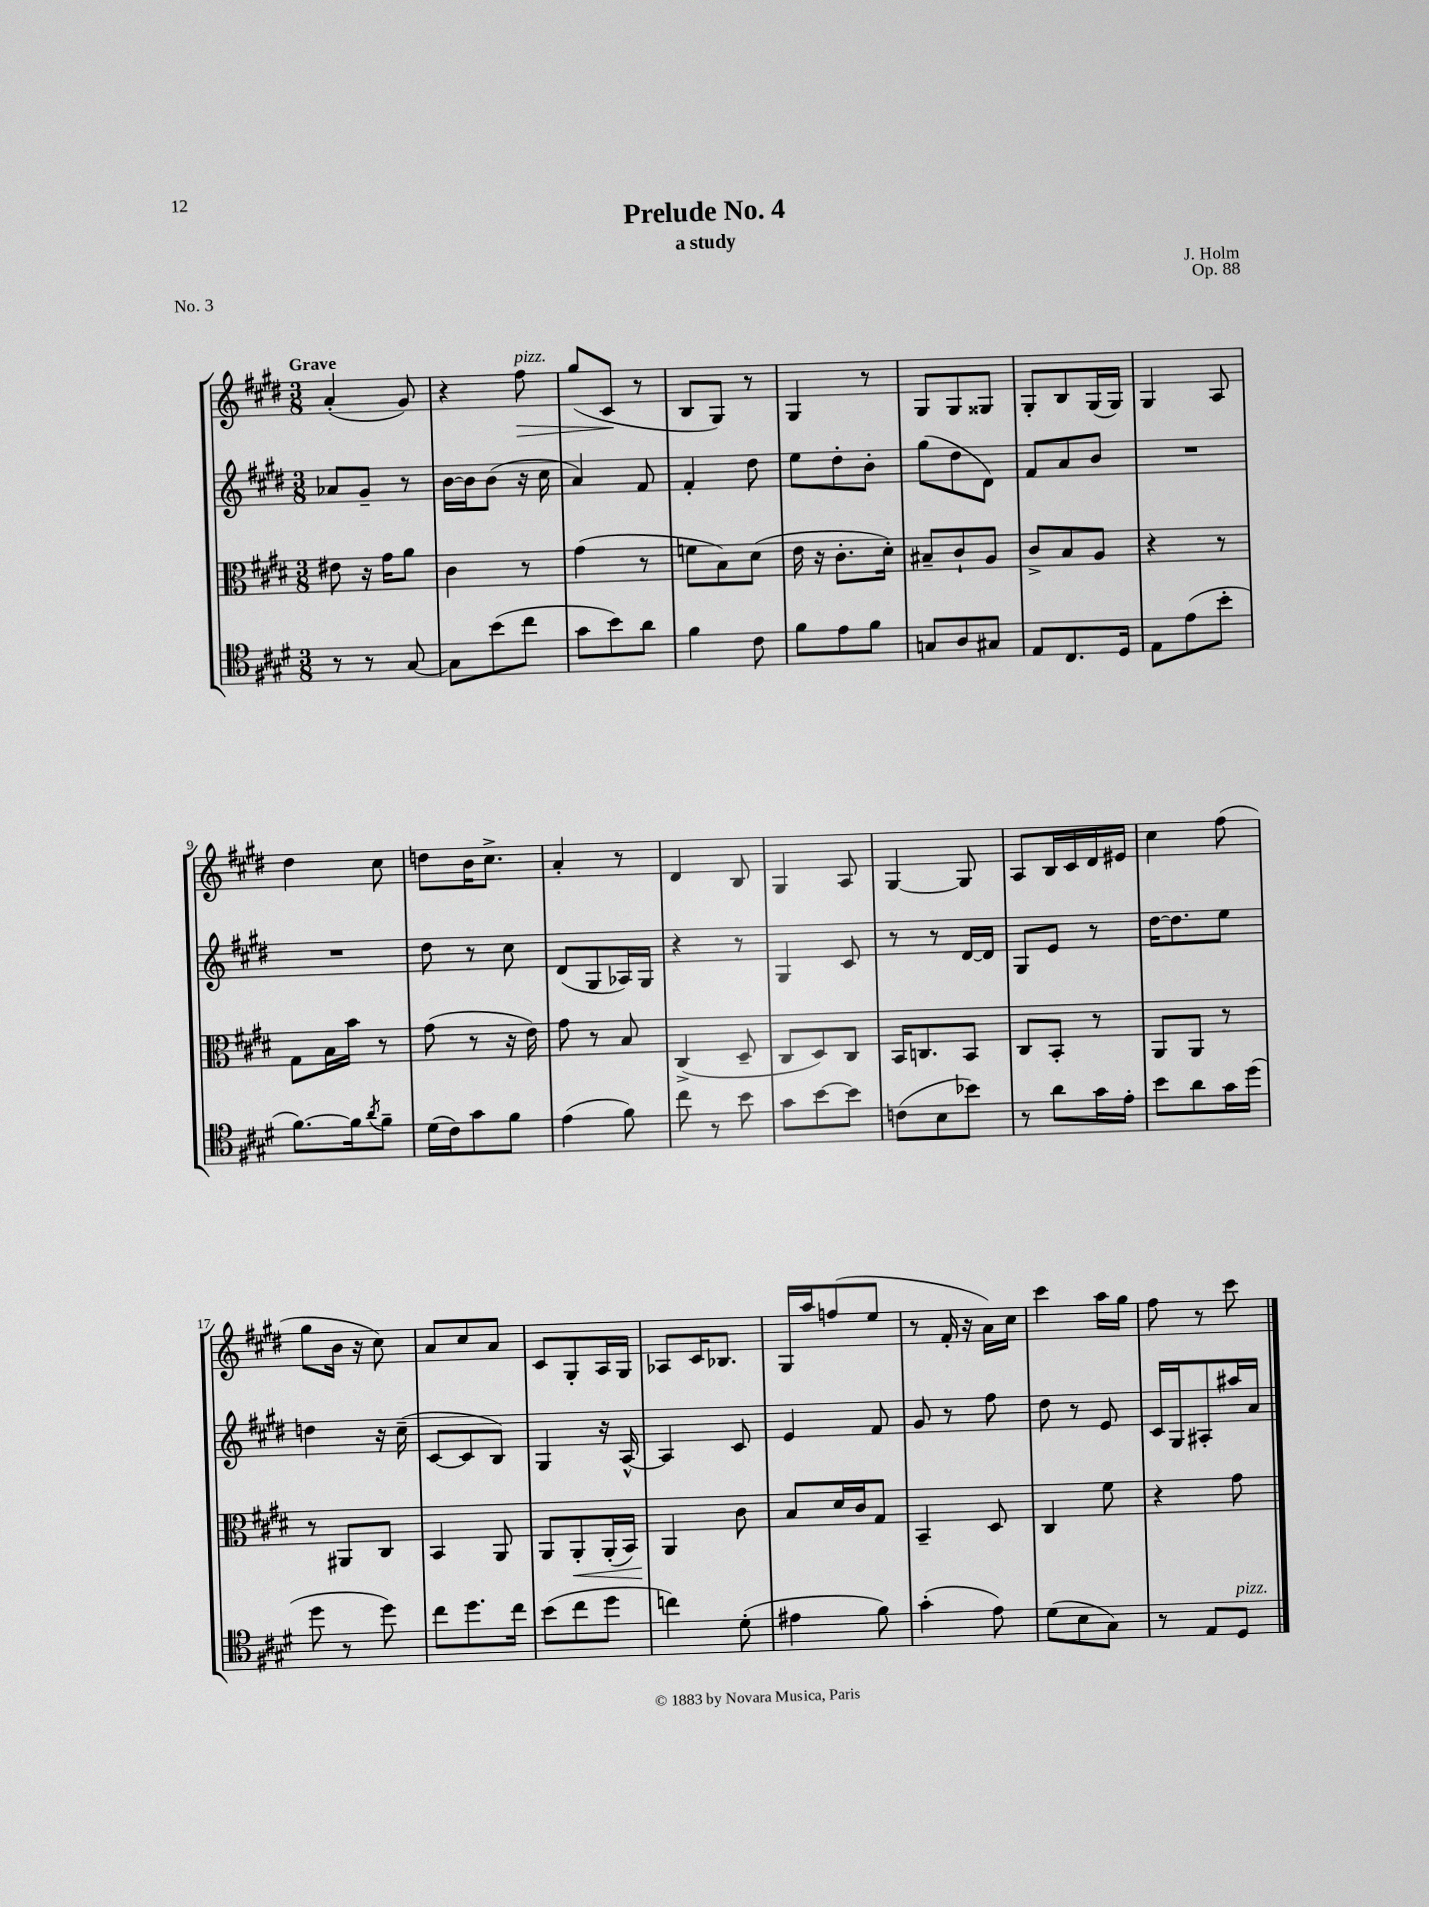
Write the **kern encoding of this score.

**kern	**kern	**kern	**kern
*staff4	*staff3	*staff2	*staff1
*clefC4	*clefC3	*clefG2	*clefG2
*k[f#c#g#d#]	*k[f#c#g#d#]	*k[f#c#g#d#]	*k[f#c#g#d#]
*M3/8	*M3/8	*M3/8	*M3/8
8r	8e#\	8a-/L	(4a'/
8r	16r	8g#~/J	.
.	16g#\LK	.	.
[8G#/	8a\J	8r	8g#/)
=	=	=	=
8G#\]L	4c#\	[16b\LL	4r
.	.	16b\]J	.
(8b\	.	(8b\J	.
8cc#\J	8r	16r	8ff#\
.	.	16cc#\	.
=	=	=	=
8g#\L	(4g#\	4a/)	(8gg#/L
8b\)	.	.	8c#/J
8a\J	8r	8f#/	8r
=	=	=	=
4f#\	8f\L	4f#'/	8B/L
.	8B\)	.	8G#/J)
8c#\	(8d#\J	8dd#\	8r
=	=	=	=
8f#\L	16e\	8ee\L	4G#/
.	16r	.	.
8e\	8.c#'\L	8dd#'\	.
8f#\J	.	8b'\J	8r
.	16d#'\Jk)	.	.
=	=	=	=
8G/L	8B#~/L	(8gg#\L	8G#/L
8A/	8c#`/	8dd#\	8G#/
8G#/J	8A/J	8d#\J)	8G##/J
=	=	=	=
8E/L	8c#^/L	8f#/L	8G#'/L
8.C#/	8B/	8a/	8B/
.	8A/J	8b/J	(16G#/L
16D#/Jk	.	.	16G#/JJ)
=	=	=	=
8E\L	4r	4.r	4G#/
(8e\	.	.	.
8b'\J	8r	.	8A/
=	=	=	=
[8.f#\L)	8G#\L	4.r	4dd#\
.	16B\L	.	.
16f#\]k	16b\JJ	.	.
8qa/	.	.	.
8f#~\J	8r	.	8cc#\
=	=	=	=
(16d#\LL	(8g#\	8dd#\	8dd\L
16c#\J)	.	.	.
8g#\	8r	8r	16b\K
.	.	.	8.cc#^\J
8f#\J	16r	8cc#\	.
.	16e\)	.	.
=	=	=	=
(4e\	8g#\	(8d#/L	4a'/
.	8r	8G#/	.
8f#\)	8B/	16A-/L)	8r
.	.	16G#/JJ	.
=	=	=	=
8cc#\	(4C#^/	4r	4d#/
8r	.	.	.
8b\	8D#~/	8r	8B/
=	=	=	=
8g#\L	8C#/L	4G#/	4G#/
[8b\	8D#/)	.	.
8b\]J	8C#/J	8c#/	8A/
=	=	=	=
(8c\L	16BB/LK	8r	[4G#/
.	8.C/	.	.
8B\	.	8r	.
8b-\J)	8BB/J	[16d#/LL	8G#/]
.	.	16d#/]JJ	.
=	=	=	=
8r	8C#/L	8G#/L	8A/L
8a\L	8BB'/J	8e/J	16B/L
.	.	.	16c#/
16g#\L	8r	8r	16d#/
16e'\JJ	.	.	16e#/JJ
=	=	=	=
8b\L	8AA/L	[16dd#\LK	4cc#\
.	.	8.dd#\]	.
8a\	8AA/J	.	.
16g#\L	8r	8ee\J	(8ff#\
(16dd#\JJ	.	.	.
=	=	=	=
8dd#\	8r	4dd\	8gg#\L
8r	8AA#/L	.	16b\Jk
.	.	.	16r
8dd#\)	8C#/J	16r	8cc#\)
.	.	(16cc#~\	.
=	=	=	=
8cc#\L	4BB/	[8c#/L	8a/L
8.dd#\	.	8c#/]	8cc#/
.	8AA/	8B/J)	8a/J
16cc#\Jk	.	.	.
=	=	=	=
(8b\L	8AA/L	4G#/	8c#/L
8cc#\	8AA'/	.	8G#'/
8dd#\J	(16AA'/L	16r	16A/L
.	16BB/JJ)	[16A^^/	16G#/JJ
=	=	=	=
4cc\)	4AA/	4A/]	8A-/L
.	.	.	16c#/K
.	.	.	8.B-/J
(8d#'\	8c#\	8c#/	.
=	=	=	=
4e#\	8B/L	4e/	16G#/LL
.	.	.	16aa/J
.	16d#/L	.	(8ff/
.	16c#/J	.	.
8f#\)	8G#/J	8f#/	8ee/J
=	=	=	=
(4g#'\	4BB~/	8g#/	8r
.	.	8r	16f#'/
.	.	.	16r
8e\)	8D#/	8ff#\	16a\LL)
.	.	.	16cc#\JJ
=	=	=	=
(8d#\L	4C#/	8dd#\	4ccc#\
8B\	.	8r	.
8G#\J)	8f#\	8e/	16aa\LL
.	.	.	16gg#\JJ
=	=	=	=
8r	4r	16c#/LL	8ff#\
.	.	16G#/J	.
8E/L	.	8A#'/	8r
8D#/J	8g#\	16aa#/L	8ccc#\
.	.	16a/JJ	.
==	==	==	==
*-	*-	*-	*-
